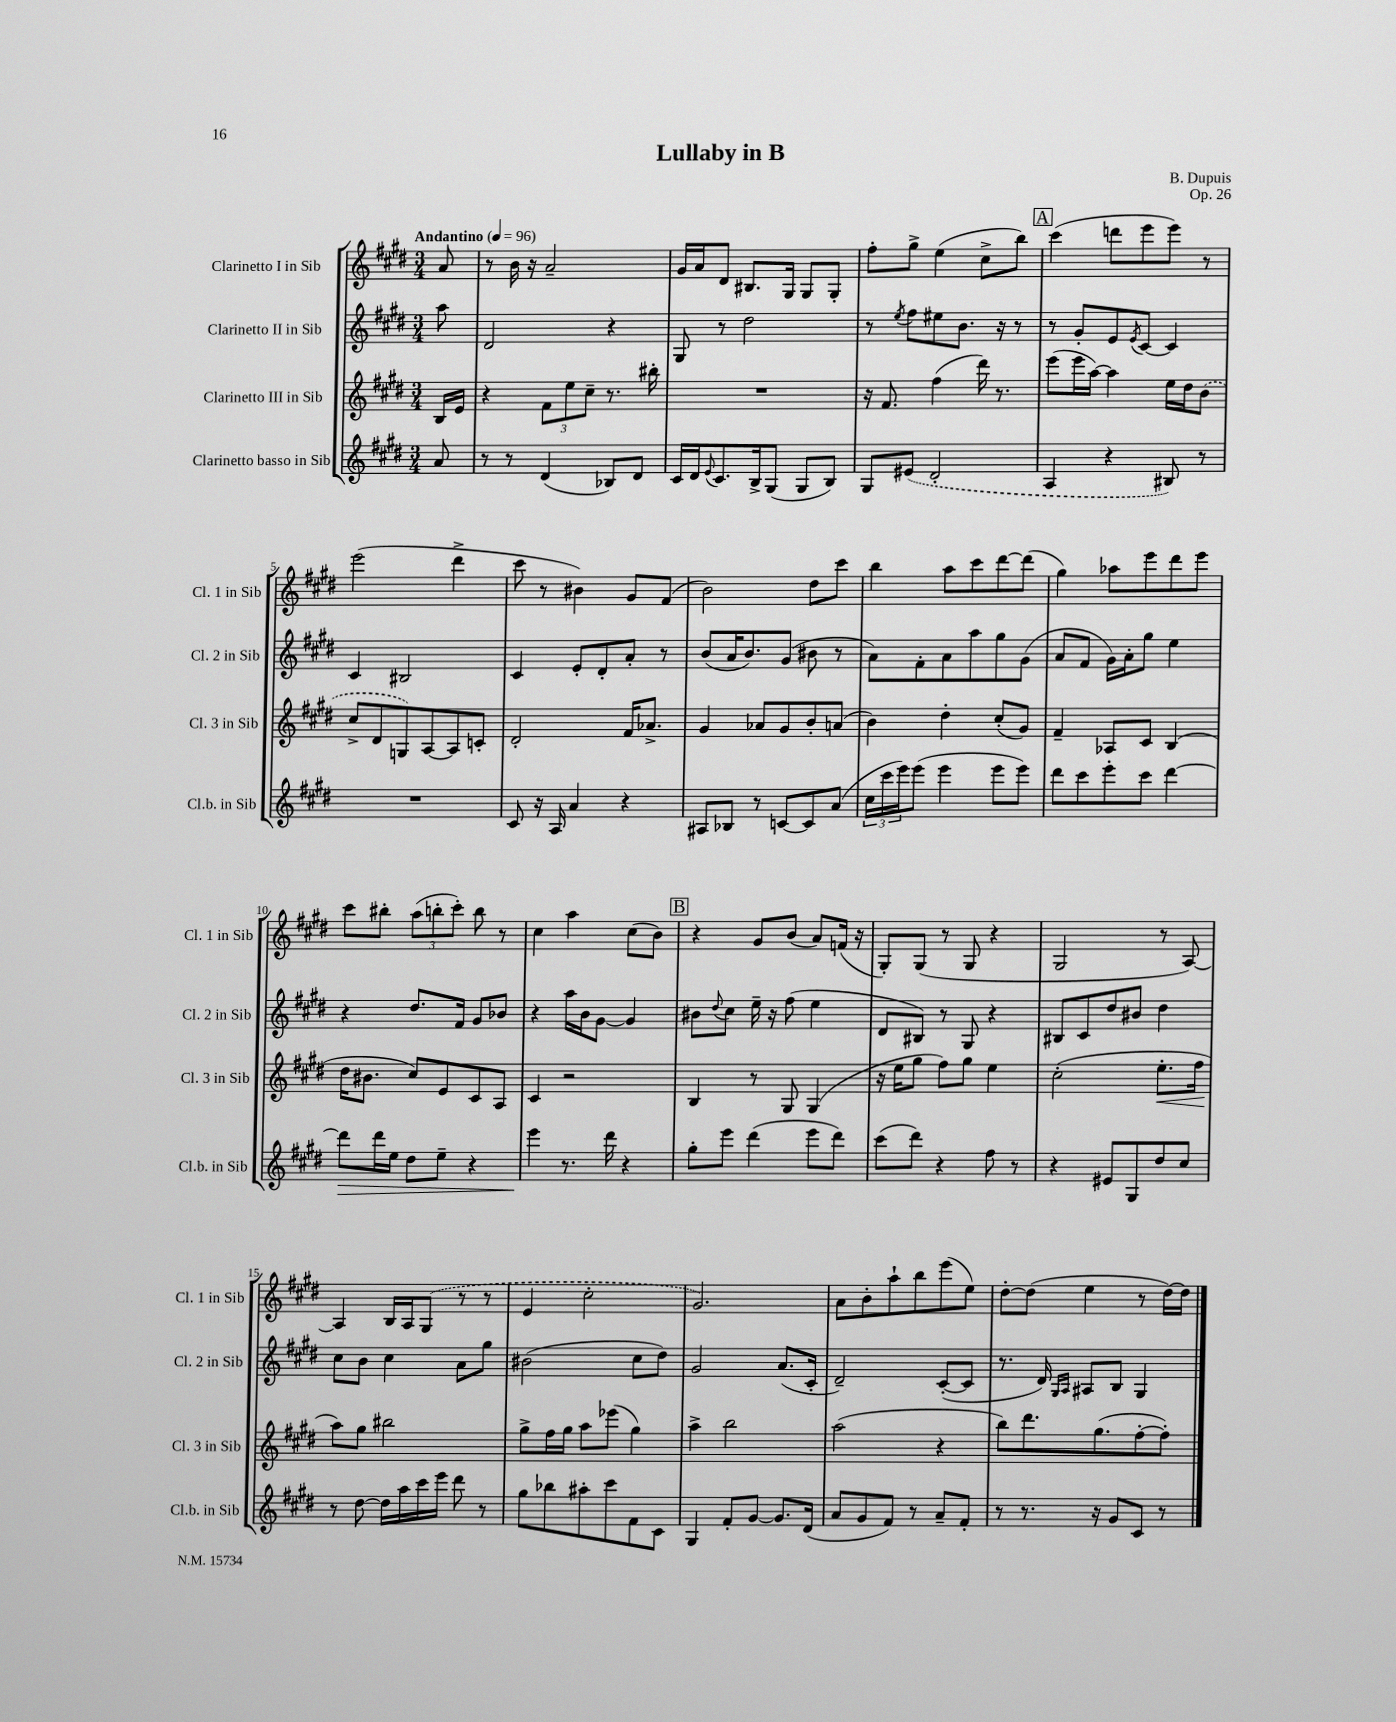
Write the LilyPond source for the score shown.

\header { title = "Lullaby in B" composer = "B. Dupuis" opus = "Op. 26" }
<<
\new StaffGroup <<
\new Staff = "s0" \with { instrumentName = "Clarinetto I in Sib" shortInstrumentName = "Cl. 1 in Sib" } {
    \clef treble \key e \major \numericTimeSignature \time 3/4 \partial 8 \tempo "Andantino" 4 = 96
    a'8 |
    r8 b'16 r16 a'2-- |
    gis'16 a'16 dis'8 bis8. gis16 gis8 gis8-. |
    fis''8-. gis''8-> e''4( cis''8-> b''8) |
    \mark \markup { \box "A" } cis'''4( d'''8 e'''8 e'''8) r8 |
    e'''2( dis'''4-> |
    cis'''8 r8 bis'4) gis'8 fis'8( |
    b'2) dis''8 cis'''8 |
    b''4 a''8 cis'''8 dis'''8~ dis'''8( |
    gis''4) aes''8 e'''8 dis'''8 e'''8 |
    cis'''8 bis''8-. \tuplet 3/2 { a''8( b''8-. cis'''8-.) } b''8 r8 |
    cis''4 a''4 cis''8( b'8) |
    \mark \markup { \box "B" } r4 gis'8 b'8( a'8) f'16( r16 |
    gis8-.) gis8( r8 gis8 r4 |
    gis2 r8 a8~) |
    a4 b16 a16 \once \slurDashed gis8( r8 r8 |
    e'4 cis''2-. |
    gis'2.) |
    a'8 b'8-. a''8-! b''8 e'''8( e''8) |
    dis''8~-. dis''8( e''4 r8 dis''16~) dis''16 \bar "|." |
}
\new Staff = "s1" \with { instrumentName = "Clarinetto II in Sib" shortInstrumentName = "Cl. 2 in Sib" } {
    \clef treble \key e \major \numericTimeSignature \time 3/4 \partial 8
    a''8 |
    dis'2 r4 |
    gis8 r8 dis''2 |
    r8 \acciaccatura { e''8 } fis''8 eis''8 b'8. r16 r8 |
    \mark \markup { \box "A" } r8 gis'8-. e'8 \acciaccatura { e'8 } cis'8~ cis'4 |
    cis'4 bis2 |
    cis'4 e'8-. dis'8-. a'8-. r8 |
    b'8( a'16 b'8.) gis'8( bis'8 r8 |
    a'8) fis'8-. a'8 a''8 gis''8 gis'8( |
    a'8 fis'8 gis'16) a'16-. gis''8 e''4 |
    r4 dis''8. fis'16 gis'8 bes'8 |
    r4 a''16 b'16 gis'8~ gis'4 |
    \mark \markup { \box "B" } bis'8 \appoggiatura { dis''8 } cis''8 e''16-- r16 fis''8( e''4 |
    dis'8 bis8) r8 gis8 r4 |
    bis8 cis'8 dis''8 bis'8 dis''4 |
    cis''8 b'8 cis''4 a'8 gis''8 |
    bis'2( cis''8 dis''8) |
    gis'2 a'8.( cis'16-. |
    dis'2--) cis'8~-.( cis'8 |
    r8. dis'16) \grace { gis16 a16 } ais8 b8 gis4 \bar "|." |
}
\new Staff = "s2" \with { instrumentName = "Clarinetto III in Sib" shortInstrumentName = "Cl. 3 in Sib" } {
    \clef treble \key e \major \numericTimeSignature \time 3/4 \partial 8
    b16 e'16 |
    r4 \tuplet 3/2 { fis'8 e''8 cis''8-- } r8. bis''16-. |
    R2. |
    r16 fis'8. fis''4( dis'''16) r8. |
    \mark \markup { \box "A" } e'''8( e'''16 a''16~) a''4 e''16 dis''16 \once \slurDashed b'8( |
    cis''8-> dis'8 g8) a8~ a8 c'8-. |
    dis'2-. fis'16 aes'8.-> |
    gis'4 aes'8 gis'8 b'8-. a'8( |
    b'4) dis''4-. cis''8-.( gis'8) |
    fis'4-- aes8 cis'8 b4( |
    dis''16 bis'8. cis''8) e'8 cis'8 a8 |
    cis'4 r2 |
    \mark \markup { \box "B" } b4 r8 gis8 gis4( |
    r16 e''16 gis''8 fis''8) gis''8 e''4 |
    cis''2-.( e''8.-.\< fis''16 |
    a''8\!) gis''8 bis''2 |
    gis''8-> fis''16 gis''16 a''8 ees'''8( gis''4) |
    a''4-> b''2 |
    a''2( r4 |
    b''8) dis'''8. gis''8.( fis''8~-. fis''8-.) \bar "|." |
}
\new Staff = "s3" \with { instrumentName = "Clarinetto basso in Sib" shortInstrumentName = "Cl.b. in Sib" } {
    \clef treble \key e \major \numericTimeSignature \time 3/4 \partial 8
    a'8 |
    r8 r8 dis'4( bes8) dis'8 |
    cis'16 dis'16 \appoggiatura { e'8 } cis'8. b16-> gis8( gis8 b8) |
    gis8 \once \slurDashed eis'8( dis'2-. |
    \mark \markup { \box "A" } a4 r4 bis8) r8 |
    R2. |
    cis'8 r16 a16 a'4 r4 |
    ais8 bes8 r8 c'8~ c'8 a'8( |
    \tuplet 3/2 { cis''16 cis'''16 e'''16) } e'''8( e'''4 e'''8 e'''8) |
    dis'''8 cis'''8 e'''8-. cis'''8 dis'''4~ |
    dis'''8\> dis'''16 e''16 dis''8 e''8-- r4 |
    e'''4\! r8. dis'''16 r4 |
    \mark \markup { \box "B" } gis''8-. e'''8 dis'''4( e'''8 dis'''8) |
    cis'''8( dis'''8) r4 fis''8 r8 |
    r4 eis'8 gis8 dis''8 cis''8 |
    r8 dis''8~ dis''16 a''16 cis'''16 e'''16 dis'''8 r8 |
    gis''8 bes''8 ais''8-. cis'''8 fis'8 cis'8 |
    gis4 fis'8-. gis'8~ gis'8. dis'16( |
    a'8 gis'8 fis'8) r8 a'8-- fis'8-. |
    r8 r8. r16 gis'8 cis'8 r8 \bar "|." |
}
>>
>>
